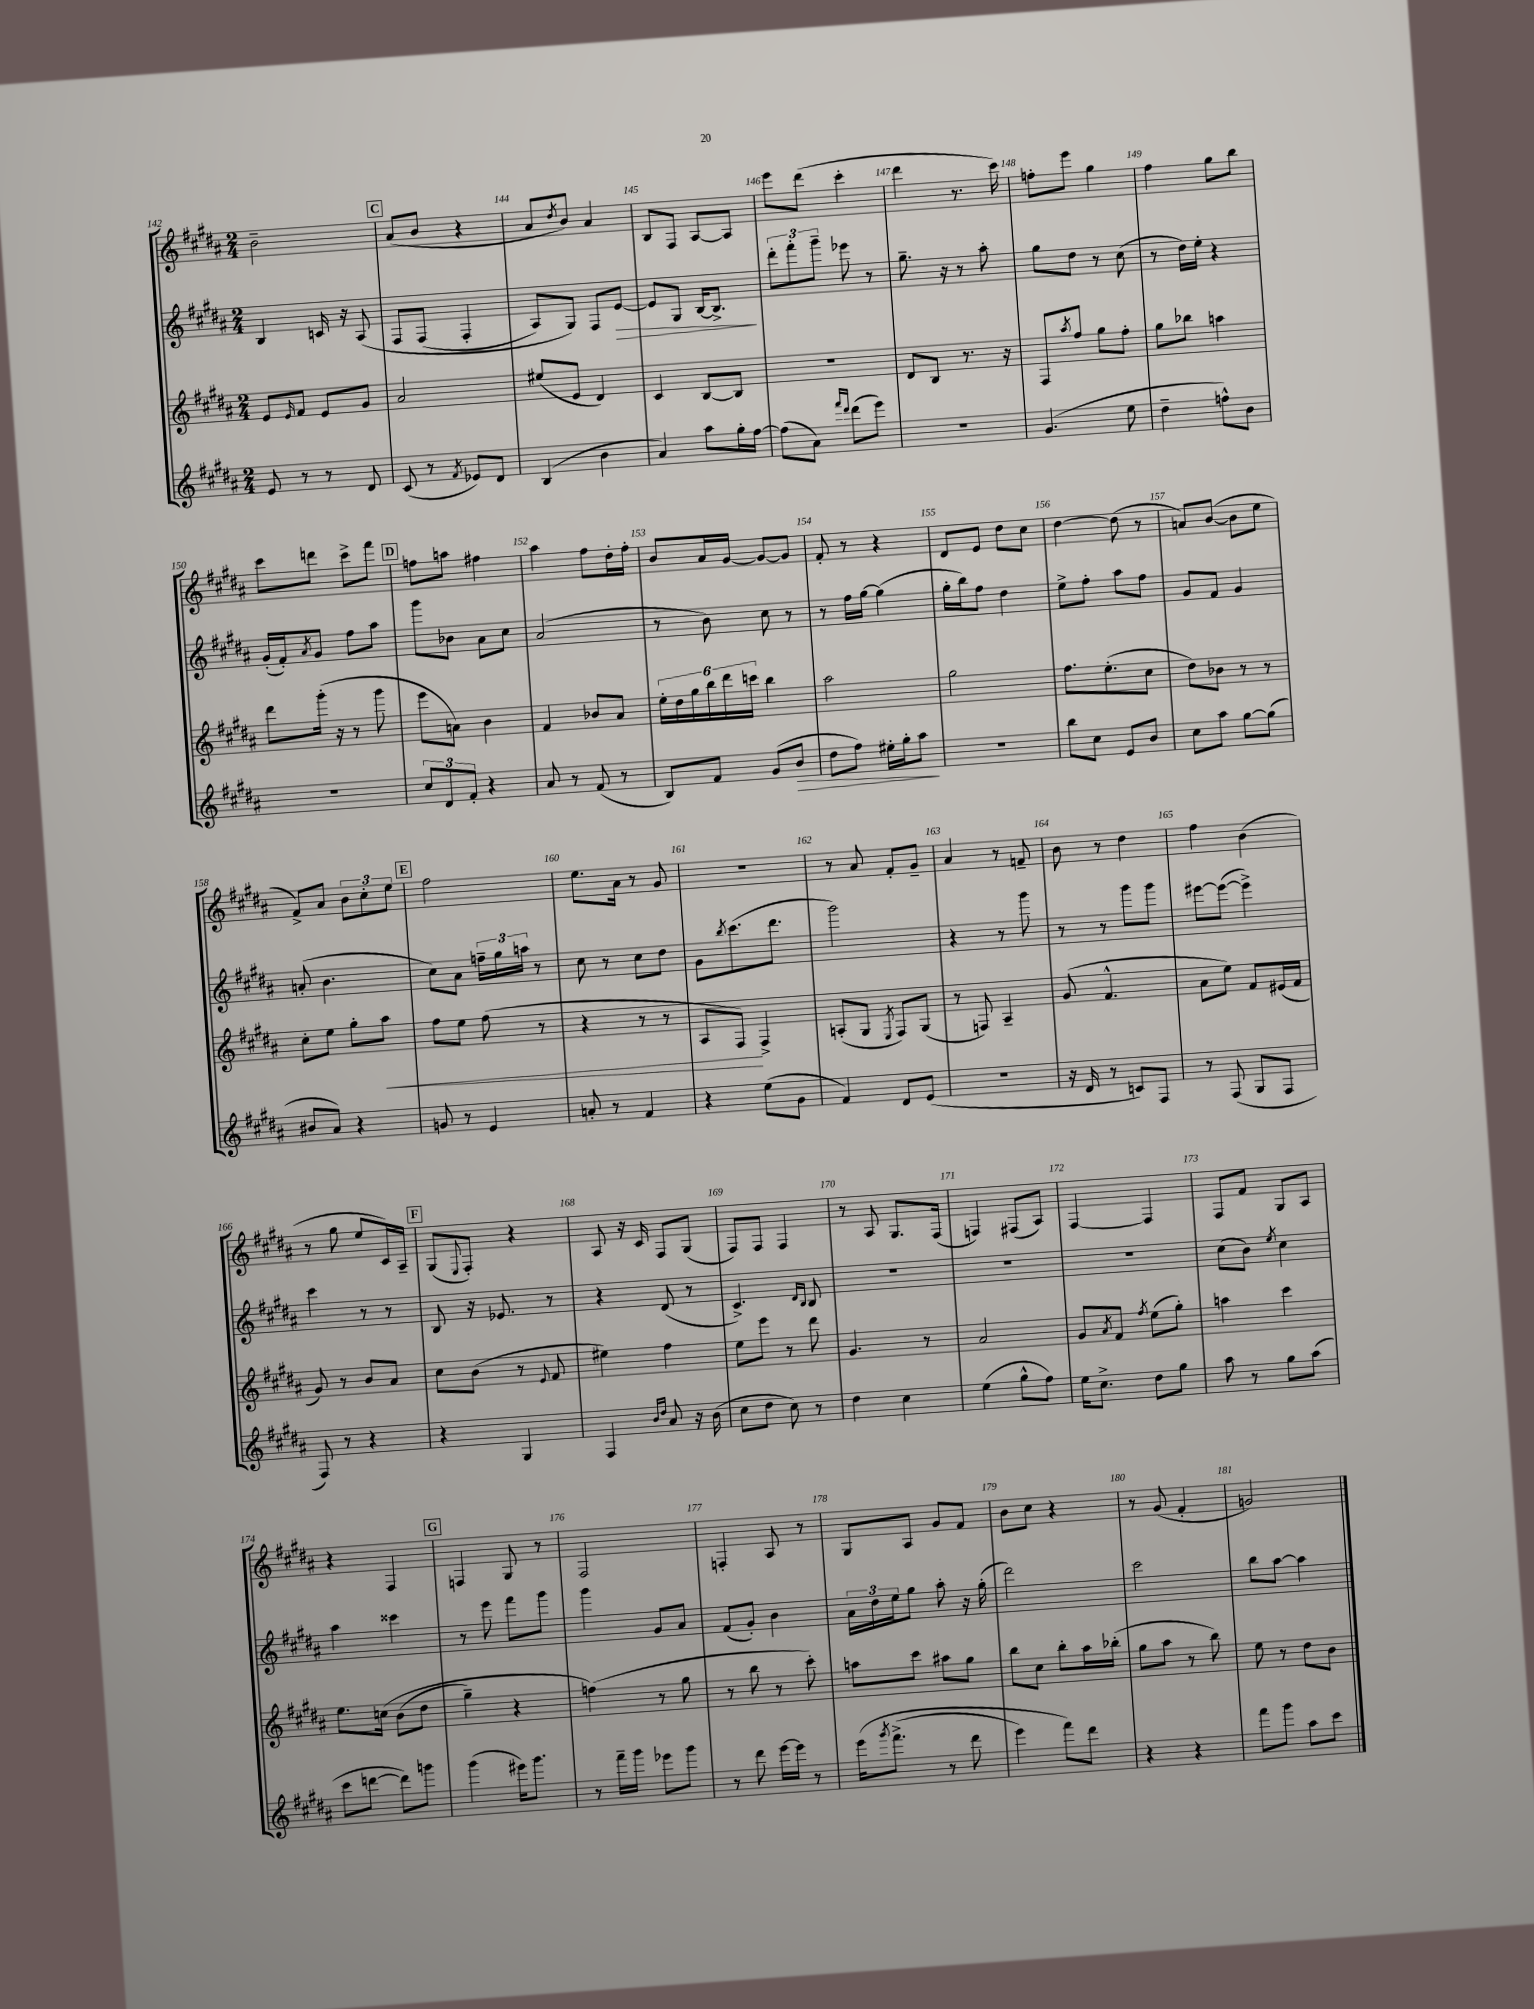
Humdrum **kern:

**kern	**kern	**kern	**kern
*staff4	*staff3	*staff2	*staff1
*clefG2	*clefG2	*clefG2	*clefG2
*k[f#c#g#d#a#]	*k[f#c#g#d#a#]	*k[f#c#g#d#a#]	*k[f#c#g#d#a#]
*M2/4	*M2/4	*M2/4	*M2/4
8e/	8e/L	4B/	2b~\
.	16qqe/	.	.
8r	8f#/J	.	.
8r	8e/L	16c/	.
.	.	16r	.
8d#/	8g#/J	&(8A#/	.
=	=	=	=
(8c#/	2a#/	8F#/L	(8a#/L
8r	.	(8F#/J	8b/J
8qf#/	.	.	.
8e-/L)	.	4F#'/	4r
8d#/J	.	.	.
=	=	=	=
(4B/	(8ee#/L	8A#/L)	8a#/L
.	.	.	8qdd#/
.	8e/J	8G#/J&)	8b/J)
4b\	4d#/)	8F#/L	4a#/
.	.	[8e/J	.
=	=	=	=
4a#/)	4c#/	8e/]L	8B/L
.	.	8G#/J	8F#/J
8aa#\L	[8B/L	[16B/LK	[8A#/L
.	.	8.B^/]J	.
16gg#'\L	8B/]J	.	8A#/]J
[16ff#\JJ	.	.	.
=	=	=	=
(8ff#\]L	2r	12ddd#'\L	8eee\L
.	.	12fff#'\	.
8a#\J)	.	.	(8ddd#\J
.	.	12ggg#~\J	.
16qqfff#/LL	.	.	.
16qqddd#/JJ	.	.	.
(8ddd#\L	.	8eee-\	4ccc#'\
8eee\J)	.	8r	.
=	=	=	=
2r	8d#/L	8.gg#~\	4ddd#\
.	8B/J	.	.
.	.	16r	.
.	8.r	8r	8.r
.	.	8aa#'\	.
.	16r	.	16ccc#\)
=	=	=	=
(4.g#/	8F#/L	8gg#\L	8ff'\L
.	8qaa#/	.	.
.	8ff#/J	8dd#\J	8eee\J
.	8gg#\L	8r	4gg#\
8ee\	8ff#'\J	(8cc#\	.
=	=	=	=
4dd#~\	8gg#\L	8r	4ff#\
.	8bb-\J	16dd#\LL)	.
.	.	16ee'\JJ	.
8ff^^\L)	4aa\	4r	8gg#\L
8b\J	.	.	8bb\J
=	=	=	=
2r	8ddd#\L	(16g#'/LL	8ccc#\L
.	.	16f#'/J)	.
.	.	8qa#/	.
.	(16ggg#'\Jk	8g#/J	8ddd\J
.	16r	.	.
.	8r	8ff#\L	8ccc#^\L
.	8ggg#\	8aa#\J	8fff#\J
=	=	=	=
12cc#/L	8eee\L	8ggg#\L	8ff\L
12d#/	.	.	.
.	8a\J)	8b-\J	8aa\J
12f#'/J	.	.	.
4r	4b\	8a#\L	4ff#\
.	.	8cc#\J	.
=	=	=	=
8a#/	4f#/	(2a#/	4aa#\
8r	.	.	.
(8f#/	8b-/L	.	8ff#\L
8r	8a#/J	.	16dd#'\L
.	.	.	16ff#'\JJ
=	=	=	=
8B/L)	24ee'\LL	8r	8b/L
.	24dd#\	.	.
.	24gg#\	.	.
8f#/J	24bb\	8b\)	16a#/L
.	24ddd#\	.	.
.	.	.	[16g#/JJ
.	24ccc\JJ	.	.
(8g#/L	4bb\	8cc#\	8g#/_L
8b/J	.	8r	8g#/]J
=	=	=	=
8dd#\L	2aa#\	8r	8f#'/
8ff#\J)	.	16ff#\LL	8r
.	.	[16gg#\JJ	.
16ee#'\LL	.	(4gg#\]	4r
16gg#'\J	.	.	.
8aa#\J	.	.	.
=	=	=	=
2r	2gg#\	16gg#'\LL	8d#/L
.	.	16bb\J)	.
.	.	8ff#\J	8e/J
.	.	4dd#\	8dd#\L
.	.	.	8cc#\J
=	=	=	=
8bb\L	8.ff#\L	8ee^\L	[4dd#\
8cc#\J	.	8ff#'\J	.
.	(8.ee'\	.	.
8e/L	.	8aa#\L	(8dd#\]
8b/J	8cc#\J	8ff#\J	8r
=	=	=	=
8cc#\L	8dd#\L)	8g#/L	8a/L)
8aa#\J	8b-\J	8f#/J	([8b/J
[8gg#\L	8r	4g#/	8b\]L
(8gg#\]J	8r	.	8ee\J
=	=	=	=
8b#/L	8cc#'\L	(8a'/	8f#^/L)
8a#/J)	8ee\J	4.b\	8a#/J
4r	8gg#'\L	.	12b\L
.	.	.	12cc#'\
.	8aa#\J	.	.
.	.	.	12ee\J
=	=	=	=
8g/	8ff#\L	8cc#\L)	2ff#\
8r	8ee\J	8a#\J	.
4e/	(8ff#\	24ff~\LL	.
.	.	24gg#\	.
.	.	24aa\JJ	.
.	8r	8r	.
=	=	=	=
8a'/	4r	8cc#\	8.ee\L
8r	.	8r	.
.	.	.	16a#\Jk
4f#/	8r	8cc#\L	8r
.	8r	8dd#\J	8g#/
=	=	=	=
4r	8A#/L	8g#\L	2r
.	.	8qbb/	.
.	8F#/J)	(8.ccc#\	.
(8ee\L	4F#^/	.	.
.	.	8.ddd#\J	.
8g#\J	.	.	.
=	=	=	=
4f#/)	(8A'/L	2ggg#\)	8r
.	8G#/J	.	8a#/
.	8qE/	.	.
8d#/L	8F#/L)	.	8f#'/L
(8e/J	(8G#/J	.	8g#~/J
=	=	=	=
2r	8r	4r	4a#/
.	8F/)	.	.
.	4A#~/	8r	8r
.	.	8ggg#\	8f~/
=	=	=	=
16r	(8g#/	8r	8b\
16d#/	.	.	.
8r	4.f#^^/	8r	8r
8c/L)	.	8ggg#\L	4dd#\
8F#/J	.	8ggg#\J	.
=	=	=	=
8r	8a#\L	[8eee#\L	4ff#\
(8F#/	8ee\J)	(8eee#\_J	.
8G#/L	8f#/L	4eee#^\])	(4b\
8F#/J	(16e#/L	.	.
.	16f#/JJ	.	.
=	=	=	=
8F#/)	8g#/)	4ccc#\	8r
8r	8r	.	8gg#\
4r	8b/L	8r	8ee/L
.	8a#/J	8r	16c#/L)
.	.	.	16A#~/JJ
=	=	=	=
4r	8cc#\L	8B/	(8G#/L
.	.	.	8qqE/
.	(8b\J	16r	8F#'/J)
.	.	8.e-/	.
4G#/	8r	.	4r
.	8qqe/	.	.
.	8f#/	8r	.
=	=	=	=
4F#/	4ee#\)	4r	8A#/
.	.	.	16r
.	.	.	16c#/
16qqb/LL	.	.	.
16qqdd#/JJ	.	.	.
8a#/	4ff#\	(8d#/	8F#/L
16r	.	8r	(8G#/J
(16b\	.	.	.
=	=	=	=
8cc#\L	8ee\L	4.c#^/)	8F#/L)
8dd#\J	8eee\J	.	8F#/J
8cc#\)	8r	.	4F#/
.	.	16qqd#/LL	.
.	.	16qqB/JJ	.
8r	8ddd#\	8B/	.
=	=	=	=
4dd#\	4.g#/	2r	8r
.	.	.	8A#/
4cc#\	.	.	8.G#/L
.	8r	.	.
.	.	.	(16F#/Jk
=	=	=	=
(4ee\	2a#/	2r	4F/)
8gg#^^\L	.	.	(8F#/L
8ff#\J)	.	.	8A#/J)
=	=	=	=
16ee\LK	8g#/L	2r	[4F#/
8.cc#^\J	.	.	.
.	8qa#/	.	.
.	8f#/J	.	.
.	8qff#/	.	.
8dd#\L	(8ee\L	.	4F#/]
8gg#\J	8gg#'\J)	.	.
=	=	=	=
8aa#\	4aa\	(8cc#\L	8F#/L
8r	.	8b\J)	8f#/J
.	.	8qee/	.
8gg#\L	4ccc#\	4cc#\	8G#/L
(8aa#\J	.	.	8A#/J
=	=	=	=
8ccc#\L	8.ee\L	4aa#\	4r
[8ddd\J	.	.	.
.	&(16cc\Jk	.	.
8ddd\]L)	(8b\L	4ccc##\	4F#/
8ggg\J	8dd#\J	.	.
=	=	=	=
(4ggg#\	4gg#~\)	8r	4F/
.	.	8eee\	.
16eee#\LK)	4r	8fff#\L	8G#/
8.ggg#\J	.	.	.
.	.	8ggg#\J	8r
=	=	=	=
8r	(4ff\&)	4ggg#\	2F#/
16fff#~\LL	.	.	.
16ggg#\JJ	.	.	.
8eee-\L	8r	8g#/L	.
8ggg#\J	8gg#\	8a#/J	.
=	=	=	=
8r	8r	(8f#/L	4F'/
8ddd#\	8bb\	8g#'/J)	.
[16eee\LL	8r	4b\	8A#/
16eee\]JJ	.	.	.
8r	8ccc#'\)	.	8r
=	=	=	=
&(16eee\LK	8aa\L	24a#\LL	8G#/L
.	.	24dd#\	.
8qggg#/	.	.	.
(8.fff#^\J	.	.	.
.	.	24ee\J	.
.	8ccc#\J	8gg#\J	8A#/J
8r	8aa#\L	8aa#'\	8g#/L
8ddd#\	8gg#\J	16r	8f#/J
.	.	(16gg#'\	.
=	=	=	=
4eee\)	8bb\L	2ddd#\)	8b\L
.	8cc#\J	.	8cc#\J
8fff#\L&)	8bb'\L	.	4r
8ddd#\J	16aa#\L	.	.
.	(16bb-'\JJ	.	.
=	=	=	=
4r	8gg#\L	2ccc#\	8r
.	8aa#\J	.	(8g#/
4r	8r	.	4f#'/
.	8bb\)	.	.
=	=	=	=
8fff#\L	8ee\	8bb\L	2g/)
8ggg#\J	8r	[8aa#\J	.
8aa#\L	8dd#\L	4aa#\]	.
8ccc#\J	8b\J	.	.
==	==	==	==
*-	*-	*-	*-
